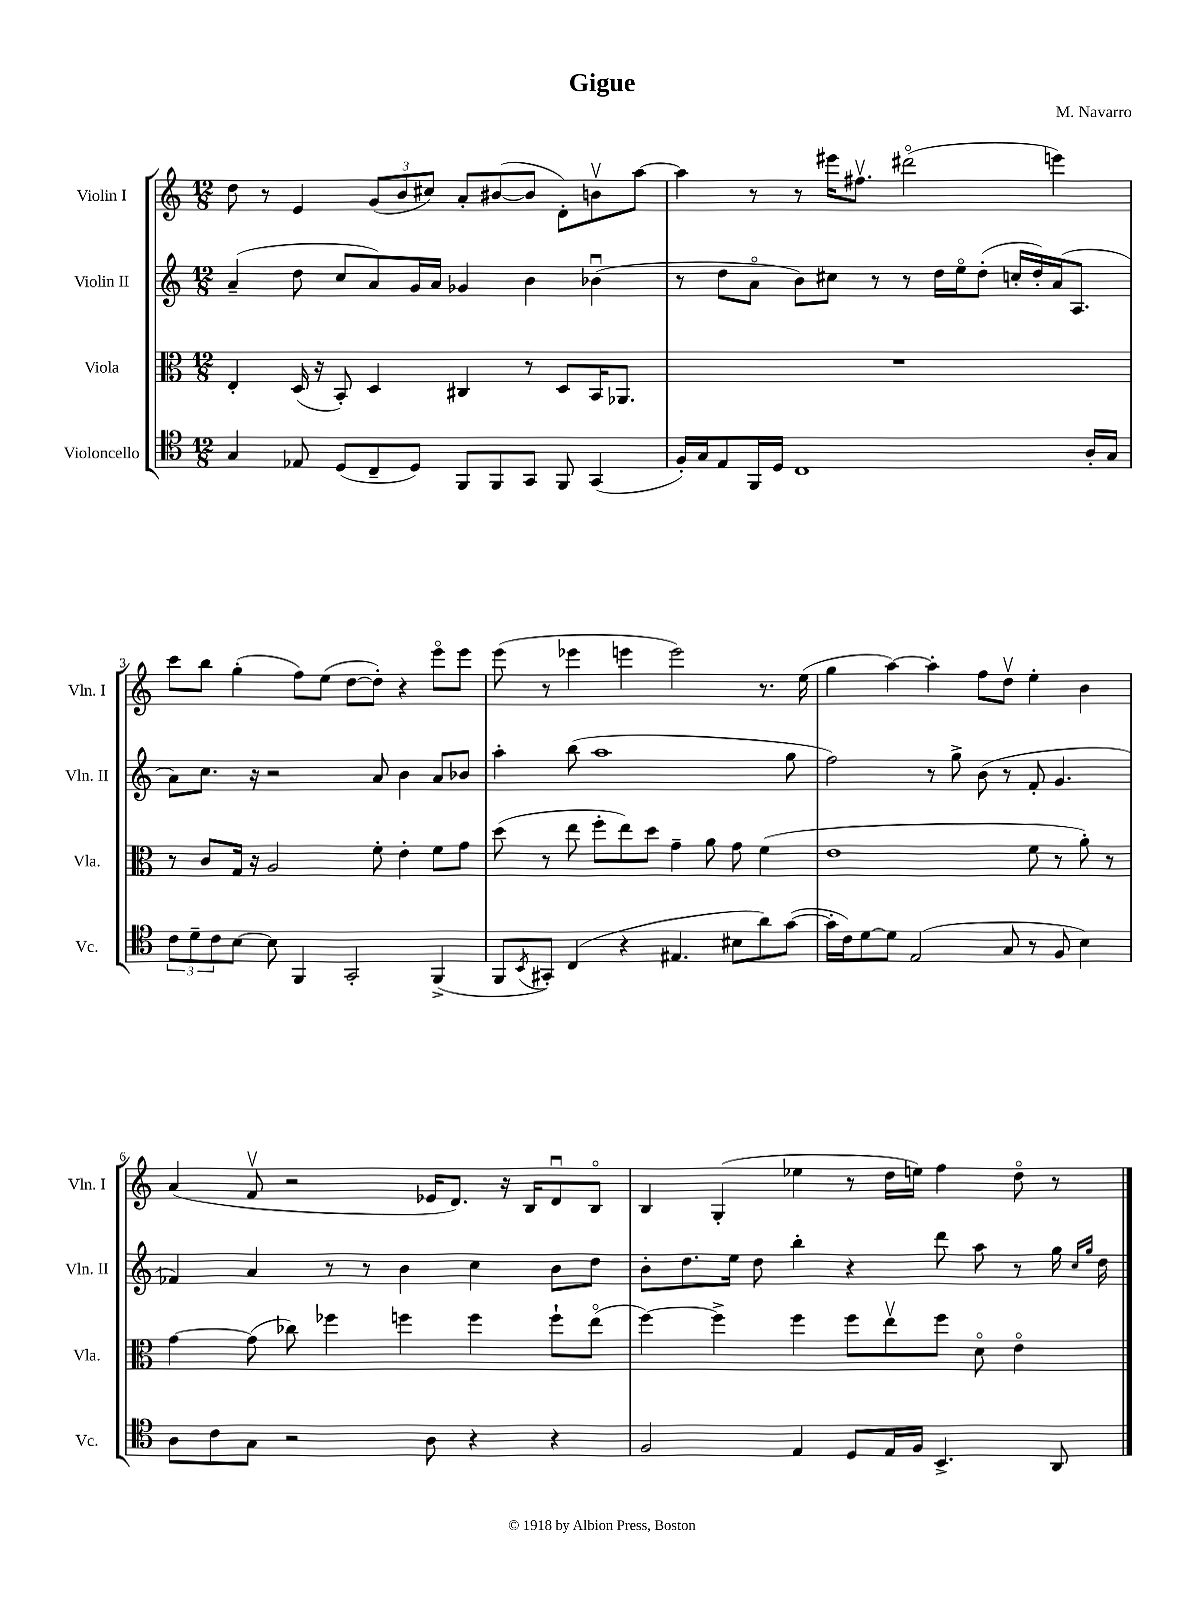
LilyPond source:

\header { title = "Gigue" composer = "M. Navarro" }
<<
\new StaffGroup <<
\new Staff = "s0" \with { instrumentName = "Violin I" shortInstrumentName = "Vln. I" } {
    \clef treble \key c \major \numericTimeSignature \time 12/8
    d''8 r8 e'4 \tuplet 3/2 { g'8( b'8 cis''8) } a'8-. bis'8~( bis'8 d'8-.) b'8\upbow a''8~ |
    a''4 r8 r8 eis'''16 fis''8.\upbow dis'''2\flageolet( e'''4) |
    c'''8 b''8 g''4-.( f''8) e''8( d''8~ d''8-.) r4 e'''8\flageolet e'''8 |
    e'''8( r8 ees'''4 e'''4 e'''2) r8. e''16( |
    g''4 a''4~) a''4-. f''8 d''8\upbow e''4-. b'4 |
    a'4( f'8\upbow r2 ees'16 d'8.) r16 b16 d'8\downbow b8\flageolet |
    b4 g4-.( ees''4 r8 d''16 e''16) f''4 d''8\flageolet r8 \bar "|." |
}
\new Staff = "s1" \with { instrumentName = "Violin II" shortInstrumentName = "Vln. II" } {
    \clef treble \key c \major \numericTimeSignature \time 12/8
    a'4--( d''8 c''8 a'8) g'16 a'16 ges'4 b'4 bes'4\downbow( |
    r8 d''8 a'8\flageolet b'8) cis''8 r8 r8 d''16 e''16\flageolet d''8-.( c''16-. d''16-.) a'16( a8. |
    a'8) c''8. r16 r2 a'8 b'4 a'8 bes'8 |
    a''4-. b''8( a''1 g''8 |
    f''2) r8 g''8-> b'8( r8 f'8-. g'4. |
    fes'4) a'4 r8 r8 b'4 c''4 b'8 d''8 |
    b'8-. d''8. e''16 d''8 b''4-. r4 d'''8 a''8 r8 g''16 \grace { c''16 g''16 } d''16 \bar "|." |
}
\new Staff = "s2" \with { instrumentName = "Viola" shortInstrumentName = "Vla." } {
    \clef alto \key c \major \numericTimeSignature \time 12/8
    e4-. d16( r16 b,8-.) d4 cis4 r8 d8 b,16 aes,8. |
    R1. |
    r8 c'8 g16 r16 a2 f'8-. e'4-. f'8 g'8 |
    d''8( r8 e''8 f''8-. e''8) d''8 g'4-- a'8 g'8 f'4( |
    e'1 f'8 r8 a'8-.) r8 |
    g'4~ g'8( ces''8) fes''4 f''4 f''4 f''8-! e''8\flageolet( |
    f''4~) f''4-> f''4 f''8 e''8\upbow f''8 d'8\flageolet e'4\flageolet \bar "|." |
}
\new Staff = "s3" \with { instrumentName = "Violoncello" shortInstrumentName = "Vc." } {
    \clef tenor \key c \major \numericTimeSignature \time 12/8
    g4 ees8 d8( c8-- d8) f,8 f,8 g,8 f,8 g,4( |
    f16-.) g16 e8 f,16 d16 c1 a16-. g16 |
    \tuplet 3/2 { c'8 d'8-- c'8 } b8~ b8 f,4 g,2-. f,4->( |
    f,8 \acciaccatura { b,8 } gis,8-.) c4( r4 eis4. bis8 a'8) g'8~( |
    g'16-. c'16) d'8~ d'8 e2( g8 r8 f8 b4) |
    a8 c'8 g8 r2 a8 r4 r4 |
    f2 e4 d8 e16 f16 b,4.-> a,8 \bar "|." |
}
>>
>>
